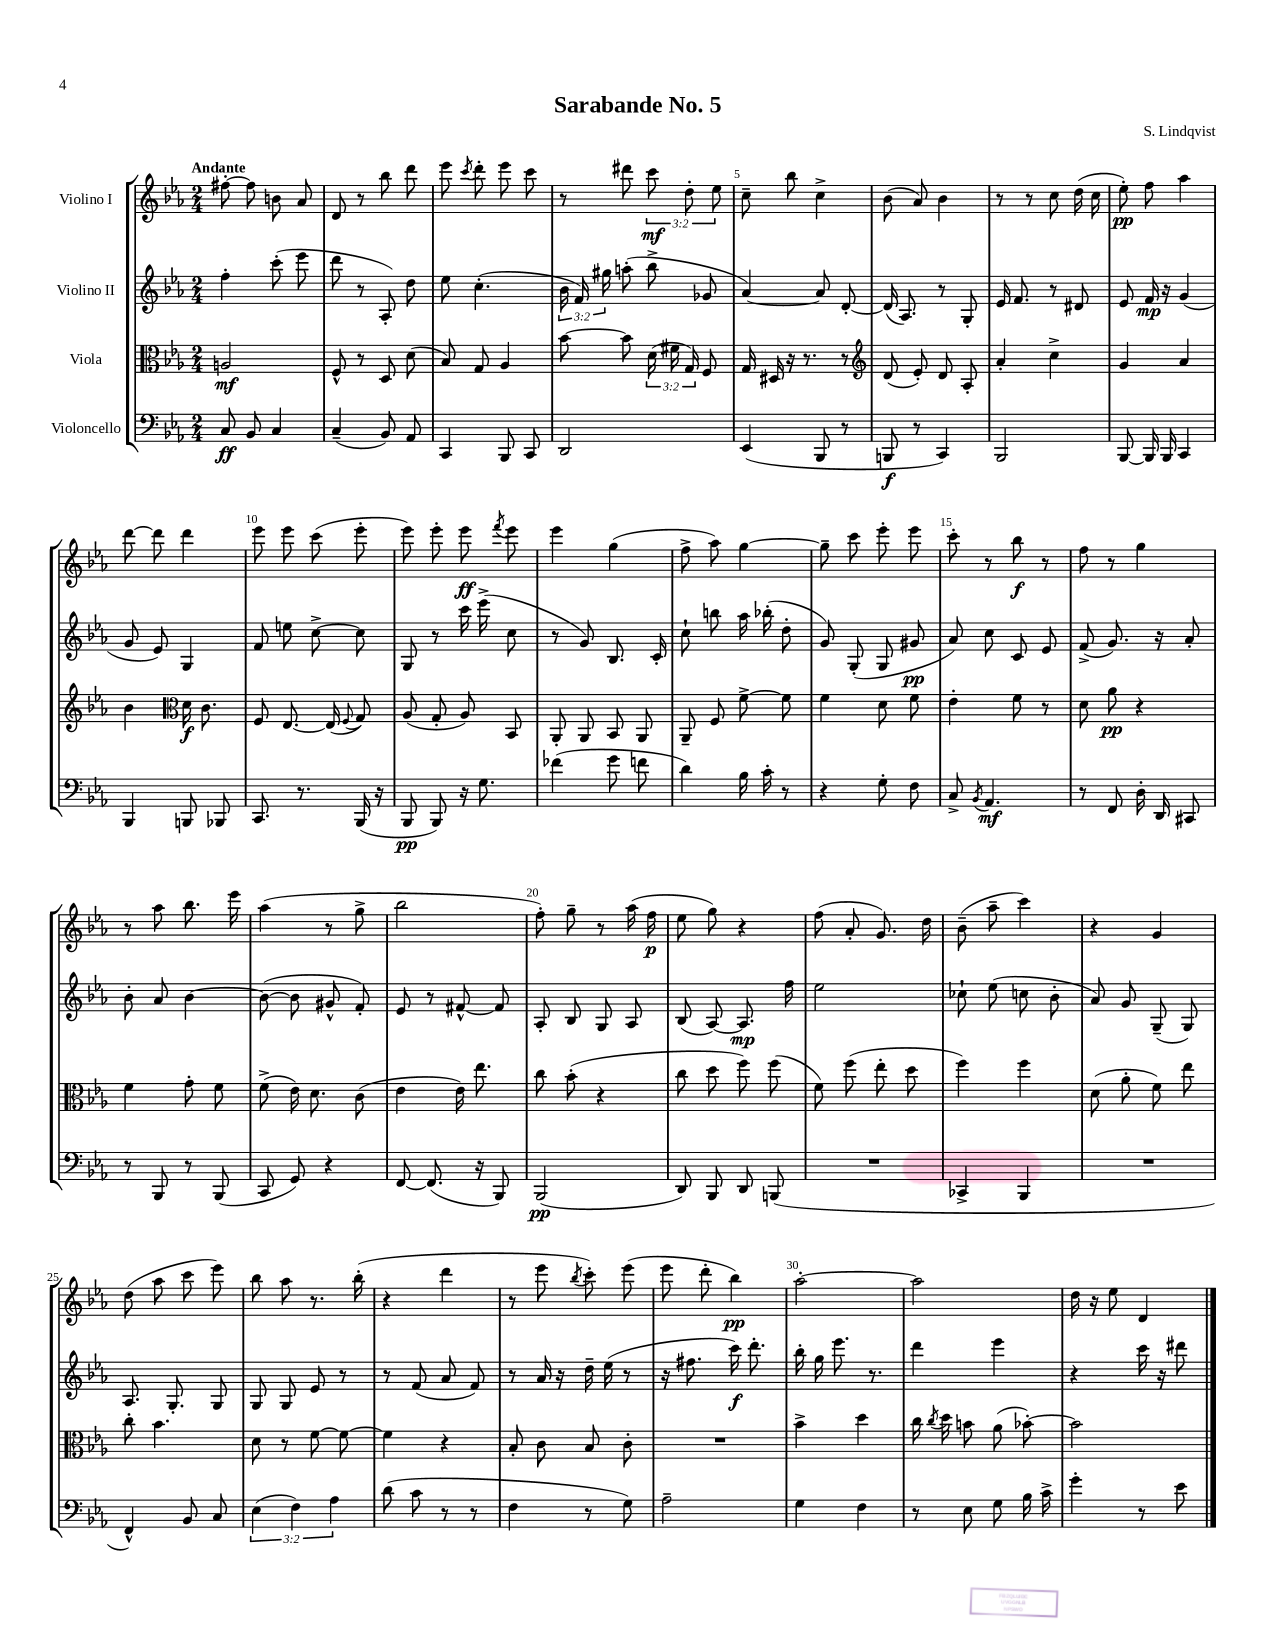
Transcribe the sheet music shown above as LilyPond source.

\header { title = "Sarabande No. 5" composer = "S. Lindqvist" }
<<
\new StaffGroup <<
\new Staff = "s0" \with { instrumentName = "Violino I" } {
    \clef treble \key ees \major \numericTimeSignature \time 2/4 \override Staff.TupletNumber.text = #tuplet-number::calc-fraction-text \tempo "Andante"
    \autoBeamOff fis''8~-. fis''8 b'8 aes'8 |
    d'8 r8 bes''8 d'''8 |
    ees'''8 \acciaccatura { c'''8 } d'''8-. ees'''8 c'''8 |
    r8 dis'''8 \tuplet 3/2 { c'''8\mf d''8-. ees''8 } |
    c''8-- bes''8 c''4-> |
    bes'8( aes'8) bes'4 |
    r8 r8 c''8 d''16( c''16 |
    ees''8-.\pp) f''8 aes''4 |
    d'''8~ d'''8 d'''4 |
    ees'''8 ees'''8 c'''8( ees'''8-. |
    ees'''8) ees'''8-. ees'''8\ff \acciaccatura { f'''8 } ees'''8 |
    ees'''4 g''4( |
    f''8-> aes''8) g''4~ |
    g''8-- c'''8 ees'''8-. ees'''8 |
    c'''8-. r8 bes''8\f r8 |
    f''8 r8 g''4 |
    r8 aes''8 bes''8. ees'''16 |
    aes''4( r8 g''8-> |
    bes''2 |
    f''8-.) g''8-- r8 aes''16( f''16\p |
    ees''8 g''8) r4 |
    f''8( aes'8-. g'8.) d''16 |
    bes'8--( aes''8-- c'''4) |
    r4 g'4 |
    d''8( aes''8 c'''8 ees'''8) |
    bes''8 aes''8 r8. bes''16-.( |
    r4 d'''4 |
    r8 ees'''8 \acciaccatura { bes''8 } c'''8-.) ees'''8( |
    ees'''8 d'''8-. bes''4\pp) |
    aes''2~-. |
    aes''2 |
    d''16 r16 ees''8 d'4 \bar "|." |
}
\new Staff = "s1" \with { instrumentName = "Violino II" } {
    \clef treble \key ees \major \numericTimeSignature \time 2/4 \override Staff.TupletNumber.text = #tuplet-number::calc-fraction-text
    \autoBeamOff f''4-. c'''8-.( ees'''8 |
    d'''8 r8 aes8-.) d''8 |
    ees''8 c''4.-.( |
    \tuplet 3/2 { bes'16 f'16) gis''16 } a''8-.( bes''8-> ges'8 |
    aes'4~) aes'8 d'8~-. |
    d'16( aes8.) r8 g8-. |
    ees'16 f'8. r8 dis'8 |
    ees'8 f'16\mp r16 g'4( |
    g'8 ees'8) g4 |
    f'8 e''8 c''8~-> c''8 |
    g8 r8 c'''16 ees'''16->( c''8 |
    r8 g'8) bes8. c'16-. |
    c''8-! b''8 aes''16 bes''16-.( d''8-. |
    g'8) g8-.( g8 gis'8\pp |
    aes'8) c''8 c'8 ees'8 |
    f'8->( g'8.) r16 aes'8-. |
    bes'8-. aes'8 bes'4~ |
    bes'8~( bes'8 gis'8-^ f'8-.) |
    ees'8 r8 fis'8~-^ fis'8 |
    aes8-. bes8 g8 aes8 |
    bes8( aes8~) aes8.\mp f''16 |
    ees''2 |
    ces''8-! ees''8( c''8 bes'8-. |
    aes'8) g'8 g8--( g8) |
    aes8. g8.-. g8 |
    g8 g8 ees'8 r8 |
    r8 f'8( aes'8 f'8) |
    r8 aes'16 r16 d''16-- ees''16( r8 |
    r16 fis''8. c'''16\f) d'''8.-. |
    bes''16-. g''16 ees'''8. r8. |
    d'''4 ees'''4 |
    r4 c'''16 r16 dis'''8 \bar "|." |
}
\new Staff = "s2" \with { instrumentName = "Viola" } {
    \clef alto \key ees \major \numericTimeSignature \time 2/4 \override Staff.TupletNumber.text = #tuplet-number::calc-fraction-text
    \autoBeamOff a2\mf |
    f8-^ r8 d8 d'8( |
    bes8) g8 aes4 |
    bes'8~ bes'8 \tuplet 3/2 { d'16( fis'16 g16) } f8 |
    g16 dis16 r16 r8. r8 |
    \clef treble d'8( ees'8-.) d'8 aes8-. |
    aes'4-. c''4-> |
    g'4 aes'4 |
    bes'4 \clef alto d'16\f c'8. |
    f8 ees8.~ ees16( \appoggiatura { f8 } g8) |
    aes8( g8-. aes8) bes,8 |
    aes,8-. aes,8 bes,8 aes,8 |
    aes,8-- f8 f'8~-> f'8 |
    f'4 d'8 f'8 |
    ees'4-. f'8 r8 |
    d'8 aes'8\pp r4 |
    f'4 g'8-. f'8 |
    f'8->( ees'16) d'8. c'8( |
    ees'4 ees'16) ees''8. |
    c''8 bes'8-.( r4 |
    c''8 d''8 f''8) f''8( |
    f'8) f''8( ees''8-. d''8 |
    f''4) f''4 |
    d'8( aes'8-. f'8) ees''8 |
    c''8-. bes'4. |
    d'8 r8 f'8~ f'8~ |
    f'4 r4 |
    bes8-. c'8 bes8 c'8-. |
    R2 |
    bes'4-> d''4 |
    c''16 \acciaccatura { c''8 } d''16 b'8 aes'8( bes'8~-.) |
    bes'2 \bar "|." |
}
\new Staff = "s3" \with { instrumentName = "Violoncello" } {
    \clef bass \key ees \major \numericTimeSignature \time 2/4 \override Staff.TupletNumber.text = #tuplet-number::calc-fraction-text
    \autoBeamOff c8\ff bes,8 c4 |
    c4--( bes,8) aes,8 |
    c,4 bes,,8 c,8 |
    d,2 |
    ees,4( bes,,8 r8 |
    b,,8\f r8 c,4) |
    bes,,2 |
    bes,,8~ bes,,16 bes,,16 c,4 |
    bes,,4 b,,8 bes,,8 |
    c,8. r8. bes,,16( r16 |
    bes,,8\pp bes,,8) r16 g8. |
    fes'4( g'8 f'8 |
    d'4) bes16 c'16-. r8 |
    r4 g8-. f8 |
    c8-> \acciaccatura { bes,8 } aes,4.\mf |
    r8 f,8 d16-. d,16 cis,8 |
    r8 bes,,8 r8 bes,,8( |
    c,8 g,8) r4 |
    f,8~ f,8.( r16 bes,,8) |
    bes,,2\pp( |
    d,8) bes,,8 d,8 b,,8( |
    R2 |
    ces,4-> bes,,4 |
    R2 |
    f,4-^) bes,8 c8 |
    \tuplet 3/2 { ees4( f4) aes4 } |
    d'8( c'8 r8 r8 |
    f4 r8 g8) |
    aes2-- |
    g4 f4 |
    r8 ees8 g8 bes16 c'16-> |
    g'4-. r8 ees'8 \bar "|." |
}
>>
>>
\layout { \context { \Score \override BarNumber.break-visibility = ##(#f #t #t) barNumberVisibility = #(every-nth-bar-number-visible 5) } }
